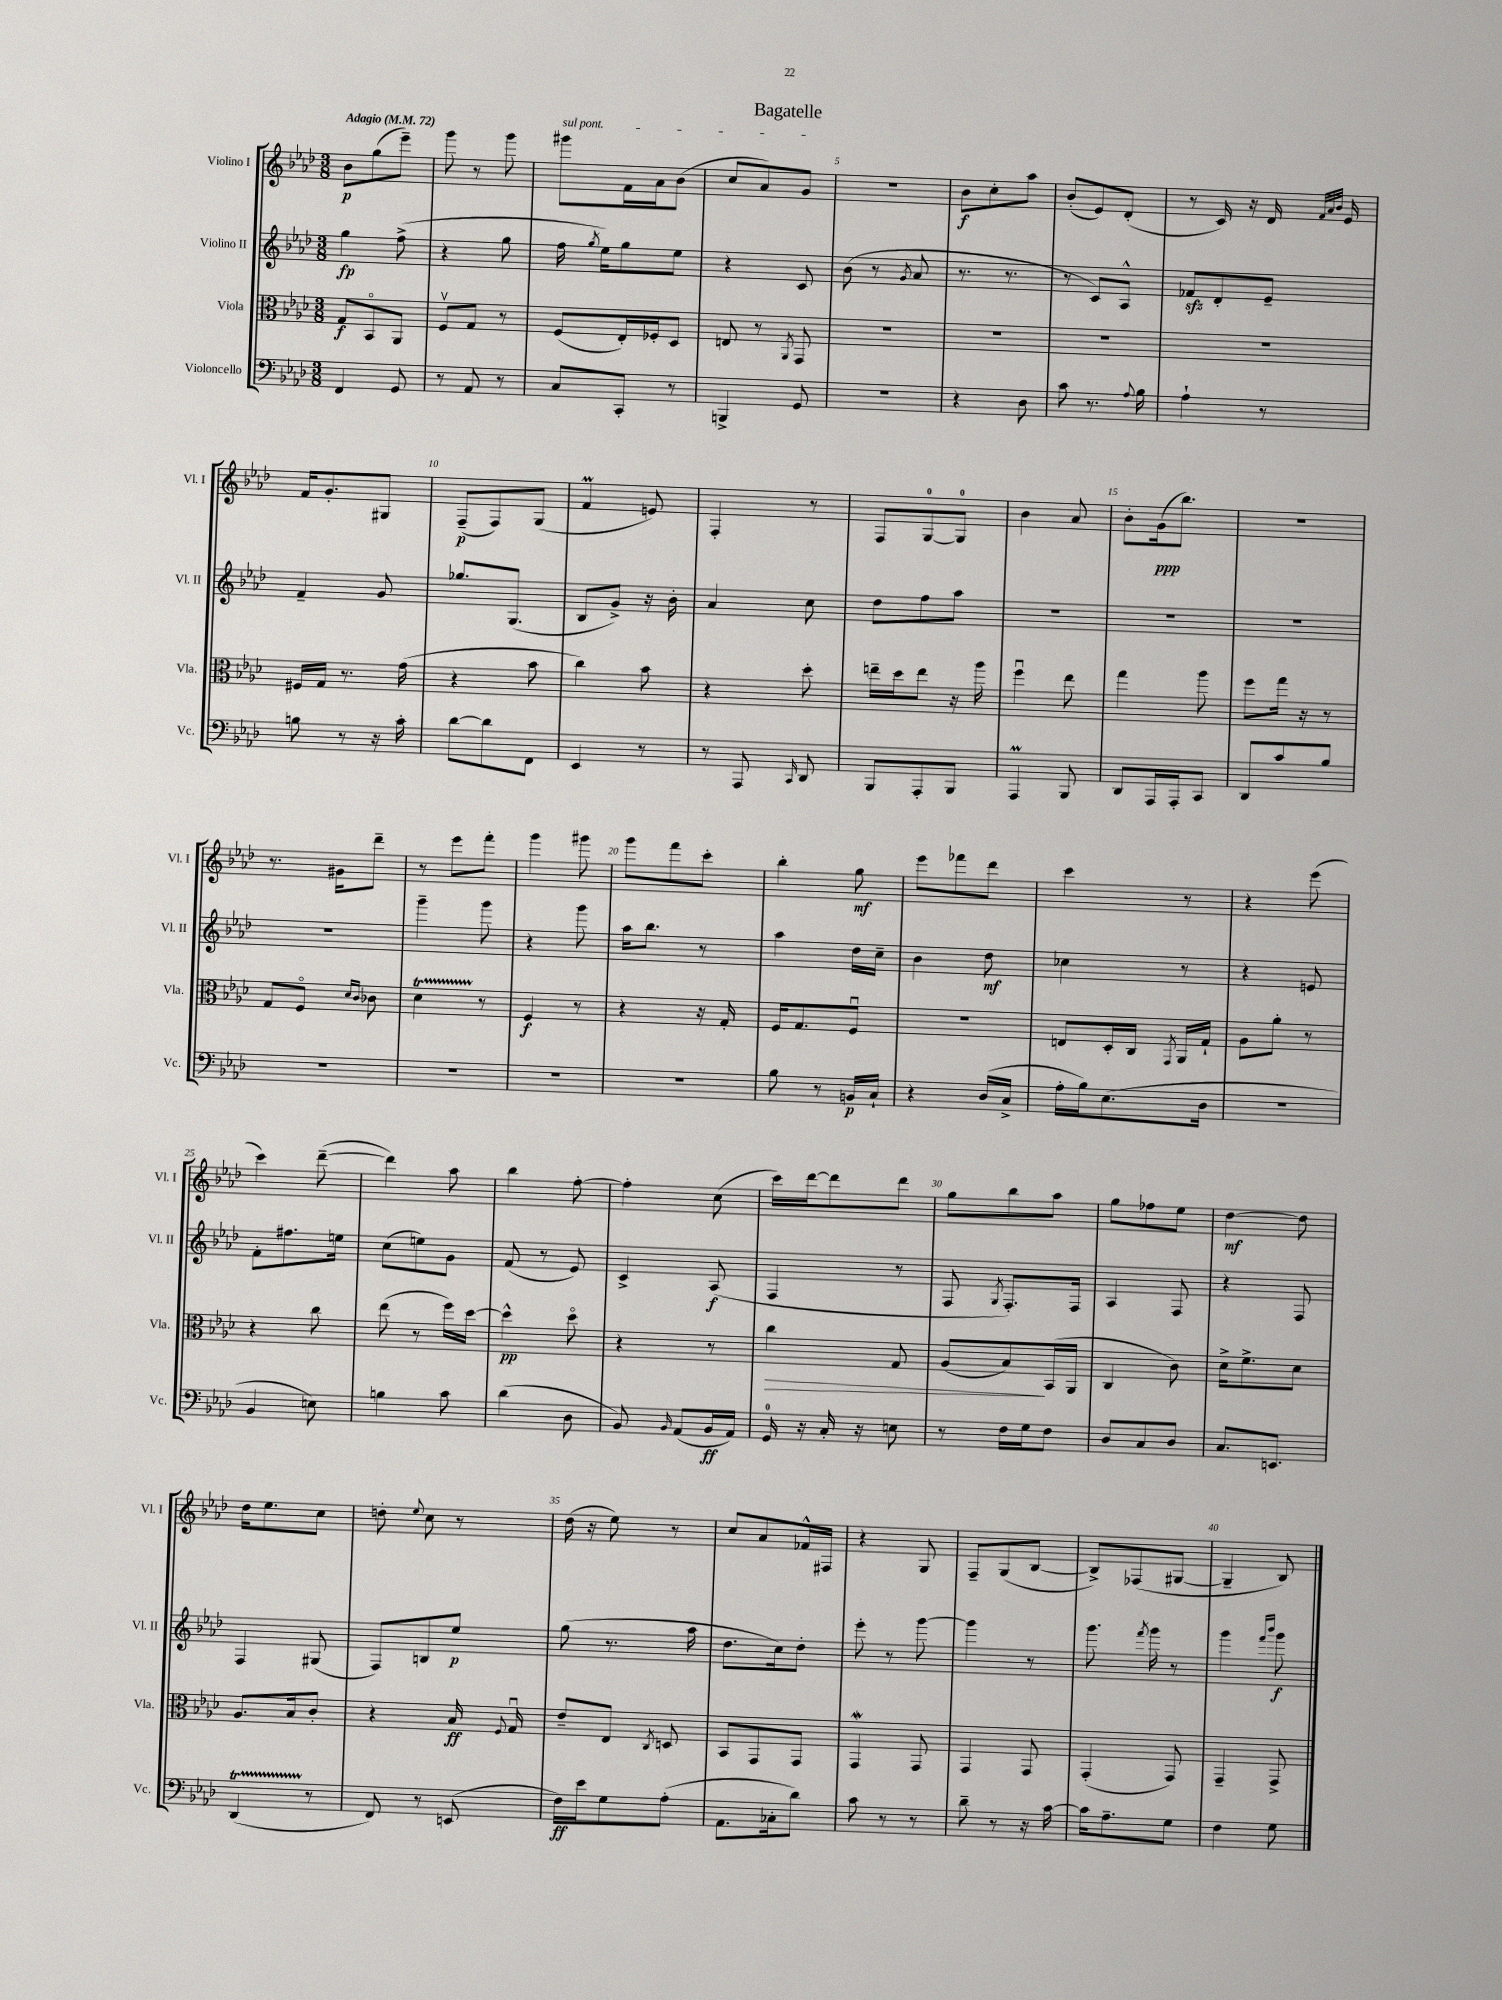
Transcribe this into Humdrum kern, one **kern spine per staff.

**kern	**dynam	**kern	**dynam	**kern	**dynam	**kern	**dynam
*part4	*part4	*part3	*part3	*part2	*part2	*part1	*part1
*staff4	*staff4	*staff3	*staff3	*staff2	*staff2	*staff1	*staff1
*I"Violoncello	*	*I"Viola	*	*I"Violino II	*	*I"Violino I	*
*I'Vc.	*	*I'Vla.	*	*I'Vl. II	*	*I'Vl. I	*
*clefF4	*	*clefC3	*	*clefG2	*	*clefG2	*
*k[b-e-a-d-]	*	*k[b-e-a-d-]	*	*k[b-e-a-d-]	*	*k[b-e-a-d-]	*
*M3/8	*	*M3/8	*	*M3/8	*	*M3/8	*
*MM72	*	*MM72	*	*MM72	*	*MM72	*
=1	=1	=1	=1	=1	=1	=1	=1
!	!	!	!	!	!	!LO:TX:a:B:t=Adagio	!
4FF/	.	8G/L	f	4gg\	fp	8b-\L	p
.	.	8BB-/	.	.	.	(8gg\	.
8GG/	.	8AA-/J	.	(8ff^\	.	8eee-~\J)	.
=2	=2	=2	=2	=2	=2	=2	=2
8r	.	8Fv/L	.	4r	.	8ggg\	.
8AA-/	.	8G/J	.	.	.	8r	.
8r	.	8r	.	8gg\	.	8ggg\	.
=3	=3	=3	=3	=3	=3	=3	=3
!	!	!	!	!	!	!LO:TX:a:i:t=sul pont.	!
8C/L	.	(8F/L	.	16ff\	.	8ggg#X\L	.
.	.	.	.	8qgg/	.	.	.
.	.	.	.	16ee-\KL)	.	.	.
8CC'/J	.	16E-'/L)	.	8gg\	.	16f\L	.
.	.	16F-X'/J	.	.	.	16a-\J	.
8r	.	8D-/J	.	8ee-\J	.	(8b-\J	.
=4	=4	=4	=4	=4	=4	=4	=4
4BBBn^/	.	8En/	.	4r	.	8cc/L	.
.	.	8r	.	.	.	8a-/)	.
.	.	8qAA-/	.	.	.	.	.
8GG/	.	8GG/	.	8c/	.	8g/J	.
=5	=5	=5	=5	=5	=5	=5	=5
4.r	.	4.r	.	(8b-\	.	4.r	.
.	.	.	.	8r	.	.	.
.	.	.	.	8qg/	.	.	.
.	.	.	.	8a-/	.	.	.
=6	=6	=6	=6	=6	=6	=6	=6
4r	.	4.r	.	8.r	.	8b-\L	f
.	.	.	.	.	.	8cc'\	.
.	.	.	.	8.r	.	.	.
8D-\	.	.	.	.	.	8aa-\J	.
=7	=7	=7	=7	=7	=7	=7	=7
8c\	.	4.r	.	8r	.	(8b-'/L	.
8.r	.	.	.	8c/L)	.	8e-/)	.
.	.	.	.	8A-^^/J	.	(8d-'/J	.
8qqA-/	.	.	.	.	.	.	.
16B-\	.	.	.	.	.	.	.
=8	=8	=8	=8	=8	=8	=8	=8
4A-`\	.	4.r	.	8f-Xzz/L	.	8r	.
.	.	.	.	8d-'/	.	16c/)	.
.	.	.	.	.	.	16r	.
8r	.	.	.	8e-~/J	.	16d-/	.
.	.	.	.	.	.	32qqf/LLL	.
.	.	.	.	.	.	32qqa-/	.
.	.	.	.	.	.	32qqb-/JJJ	.
.	.	.	.	.	.	16e-/	.
!!LO:LB:g=z
=9	=9	=9	=9	=9	=9	=9	=9
8Bn\	.	16F#X/LL	.	4f~/	.	16f/KL	.
.	.	16G/JJ	.	.	.	8.g'/	.
8r	.	8.r	.	.	.	.	.
16r	.	.	.	8g/	.	8G#X/J	.
16c'\	.	(16g\	.	.	.	.	.
=10	=10	=10	=10	=10	=10	=10	=10
[8d-\L	.	4r	.	8.gg-X/L	.	(8F~/L	p
8d-\]	.	.	.	.	.	8F/)	.
.	.	.	.	(8.G/J	.	.	.
8FF\J	.	8b-\	.	.	.	(8G/J	.
=11	=11	=11	=11	=11	=11	=11	=11
4EE-/	.	4cc\)	.	8B-/L	.	4fM/	.
.	.	.	.	8g^/J)	.	.	.
8r	.	8b-\	.	16r	.	8en/)	.
.	.	.	.	16b-'\	.	.	.
=12	=12	=12	=12	=12	=12	=12	=12
8r	.	4r	.	4a-/	.	4F'/	.
8AAA-/	.	.	.	.	.	.	.
16qqCC/	.	.	.	.	.	.	.
8DD-/	.	8dd-'\	.	8cc\	.	8r	.
=13	=13	=13	=13	=13	=13	=13	=13
8BBB-/L	.	16een~\LL	.	8dd-\L	.	8F/L	.
.	.	16dd-\J	.	.	.	.	.
8AAA-'/	.	8ee\J	.	8ff\	.	[8G/	.
8BBB-/J	.	16r	.	8aa-\J	.	8G/J]	.
.	.	16aa-\	.	.	.	.	.
=14	=14	=14	=14	=14	=14	=14	=14
4AAA-M/	.	4ffu\	.	4.r	.	4b-\	.
8BBB-/	.	8ee-\	.	.	.	8a-/	.
=15	=15	=15	=15	=15	=15	=15	=15
8DD-/L	.	4gg\	.	4.r	.	8b-'\L	.
16AAA-/L	.	.	.	.	.	(16g\k	ppp
16AAA-'/J	.	.	.	.	.	8.bb-\J)	.
8CC/J	.	8aa-\	.	.	.	.	.
=16	=16	=16	=16	=16	=16	=16	=16
8DD-/L	.	8ff\L	.	4.r	.	4.r	.
8c/	.	16gg\Jk	.	.	.	.	.
.	.	16r	.	.	.	.	.
8B-/J	.	8r	.	.	.	.	.
!!LO:LB:g=z
=17	=17	=17	=17	=17	=17	=17	=17
4.r	.	8G/L	.	4.r	.	8.r	.
.	.	8F/J	.	.	.	.	.
.	.	.	.	.	.	16g#X\KL	.
.	.	16qqd-/LL	.	.	.	.	.
.	.	16qqc/JJ	.	.	.	.	.
.	.	8c-X\	.	.	.	8ddd-~\J	.
=18	=18	=18	=18	=18	=18	=18	=18
4.r	.	4d-T\	.	4ggg~\	.	8r	.
.	.	.	.	.	.	8eee-\L	.
.	.	8r	.	8ggg\	.	8fff'\J	.
=19	=19	=19	=19	=19	=19	=19	=19
4.r	.	4F/	f	4r	.	4ggg\	.
.	.	8r	.	8ggg\	.	8ggg#X\	.
=20	=20	=20	=20	=20	=20	=20	=20
4.r	.	4r	.	16aa-\KL	.	8ggg\L	.
.	.	.	.	8.bb-\J	.	.	.
.	.	.	.	.	.	8fff\	.
.	.	16r	.	8r	.	8ccc'\J	.
.	.	16G'/	.	.	.	.	.
=21	=21	=21	=21	=21	=21	=21	=21
8B-\	.	16F/KL	.	4aa-\	.	4bb-'\	.
.	.	8.G/	.	.	.	.	.
8r	.	.	.	.	.	.	.
16BBn/LL	p	8Fu/J	.	16dd-\LL	.	8gg\	mf
16C`/JJ	.	.	.	16cc~\JJ	.	.	.
=22	=22	=22	=22	=22	=22	=22	=22
4r	.	4.r	.	4b-\	.	8eee-\L	.
.	.	.	.	.	.	8fff-X\	.
(16D-/LL	.	.	.	8dd-\	mf	8ddd-\J	.
16C^/JJ	.	.	.	.	.	.	.
=23	=23	=23	=23	=23	=23	=23	=23
16A-'\LL	.	8En/L	.	4cc-X\	.	4ccc\	.
16B-\J)	.	.	.	.	.	.	.
(8.E-\	.	16D-'/L	.	.	.	.	.
.	.	16C/JJ	.	.	.	.	.
.	.	8qGG/	.	.	.	.	.
.	.	16AA-/LL	.	8r	.	8r	.
16D-\Jk	.	16G`/JJ	.	.	.	.	.
=24	=24	=24	=24	=24	=24	=24	=24
4.r	.	8A-\L	.	4r	.	4r	.
.	.	8a-'\J	.	.	.	.	.
.	.	8r	.	8en/	.	(8eee-\	.
!!LO:LB:g=z
=25	=25	=25	=25	=25	=25	=25	=25
4BB-/	.	4r	.	8f'\L	.	4ccc\)	.
.	.	.	.	8.ff#X\	.	.	.
8En\)	.	8cc\	.	.	.	([8ddd-~\	.
.	.	.	.	16een\Jk	.	.	.
=26	=26	=26	=26	=26	=26	=26	=26
4Bn\	.	(8ee-\	.	(8cc\L	.	4ddd-\])	.
.	.	8r	.	8een\)	.	.	.
8c\	.	16ff\LL)	.	8g\J	.	8aa-\	.
.	.	[16dd-\JJ	.	.	.	.	.
=27	=27	=27	=27	=27	=27	=27	=27
(4d-\	.	4dd-^^\]	pp	(8f/	.	4bb-\	.
.	.	.	.	8r	.	.	.
8D-\	.	8dd-\	.	8e-/)	.	[8ff'\	.
=28	=28	=28	=28	=28	=28	=28	=28
8BB-/)	.	4r	.	4c^/	.	4ff'\]	.
16qqBB-/	.	.	.	.	.	.	.
(8AA-/L	.	.	.	.	.	.	.
16BB-/L	ff	8r	.	(8A-/	f	(8cc\	.
16AA-/JJ)	.	.	.	.	.	.	.
=29	=29	=29	=29	=29	=29	=29	=29
!	!	!	!LO:HP:b	!	!	!	!
16GG/	.	4cc\	>	4F/	.	16ccc\LL)	.
16r	.	.	.	.	.	[16ddd-\J	.
16C'/	.	.	.	.	.	8ddd-\]	.
16r	.	.	.	.	.	.	.
8En\	.	8G/	.	8r	.	8ddd-\J	.
=30	=30	=30	=30	=30	=30	=30	=30
8r	.	(8A-/L	.	8F/	.	8gg\L	.
.	.	.	.	8qG/	.	.	.
16F\LL	.	8B-/)	.	8.F'/L)	.	8bb-\	.
16G\J	.	.	.	.	.	.	.
8F\J	.	(16BB-/L	]	.	.	8aa-\J	.
.	.	16AA-/JJ	.	16F/Jk	.	.	.
=31	=31	=31	=31	=31	=31	=31	=31
8D-/L	.	4C/	.	4A-/	.	8gg\L	.
8C/	.	.	.	.	.	8ff-X\	.
8D-/J	.	8c\)	.	8F/	.	8ee-\J	.
=32	=32	=32	=32	=32	=32	=32	=32
8.C/L	.	16d-^\KL	.	4r	.	[4dd-\	mf
.	.	8.f^\	.	.	.	.	.
8.EEn/J	.	.	.	.	.	.	.
.	.	8d-\J	.	8F/	.	8dd-\]	.
!!LO:LB:g=z
=33	=33	=33	=33	=33	=33	=33	=33
(4DD-T/	.	8.A-/L	.	4F/	.	16dd-\KL	.
.	.	.	.	.	.	8.ee-\	.
.	.	16B-/k	.	.	.	.	.
8r	.	8c'/J	.	(8G#X/	.	8cc\J	.
=34	=34	=34	=34	=34	=34	=34	=34
8FF/)	.	4r	.	8F/L)	.	8ddn'\	.
.	.	.	.	.	.	8qqee-/	.
8r	.	.	.	8Bn/	.	8cc\	.
(8EEn/	.	16B-/	ff	8ee-/J	p	8r	.
.	.	8qqF/	.	.	.	.	.
.	.	16Gu/	.	.	.	.	.
=35	=35	=35	=35	=35	=35	=35	=35
16F\LL)	ff	8e-~/L	.	(8gg\	.	(16dd-\	.
16e-\J	.	.	.	.	.	16r	.
8G\	.	8E-/J	.	8.r	.	8ee-\)	.
.	.	8qC/	.	.	.	.	.
(8A-'\J	.	8Dn/	.	.	.	8r	.
.	.	.	.	16aa-\	.	.	.
=36	=36	=36	=36	=36	=36	=36	=36
8.AA-\L	.	8BB-/L	.	8.dd-\L	.	8cc/L	.
.	.	8GG/	.	.	.	8a-/	.
16C-X'\k	.	.	.	16cc\k)	.	.	.
8d-\J)	.	8GG/J	.	8dd-'\J	.	16f-X^^/L	.
.	.	.	.	.	.	16F#X/JJ	.
=37	=37	=37	=37	=37	=37	=37	=37
8c\	.	4GGW/	.	8eee-'\	.	4r	.
8r	.	.	.	8r	.	.	.
8r	.	8GG/	.	[8ggg\	.	8G/	.
=38	=38	=38	=38	=38	=38	=38	=38
8d-~\	.	4GG/	.	4ggg\]	.	8F~/L	.
8r	.	.	.	.	.	(8G/	.
16r	.	8GG/	.	8r	.	[8B-/J	.
[16c\	.	.	.	.	.	.	.
=39	=39	=39	=39	=39	=39	=39	=39
16c\KL]	.	(4GG'/	.	8.ggg\	.	8B-^/L])	.
8.A-~\	.	.	.	.	.	.	.
.	.	.	.	.	.	(8F-X/	.
.	.	.	.	8qfff/	.	.	.
.	.	.	.	16ggg\	.	.	.
8G\J	.	8GG/)	.	8r	.	[8G#X/J	.
=40	=40	=40	=40	=40	=40	=40	=40
4F\	.	4GG~/	.	4ggg\	.	4G#~/]	.
.	.	.	.	16qqfff/LL	.	.	.
.	.	.	.	16qqbbb-/JJ	.	.	.
8G\	.	8GG^/	.	8ggg\	f	8B-/)	.
==	==	==	==	==	==	==	==
*-	*-	*-	*-	*-	*-	*-	*-
